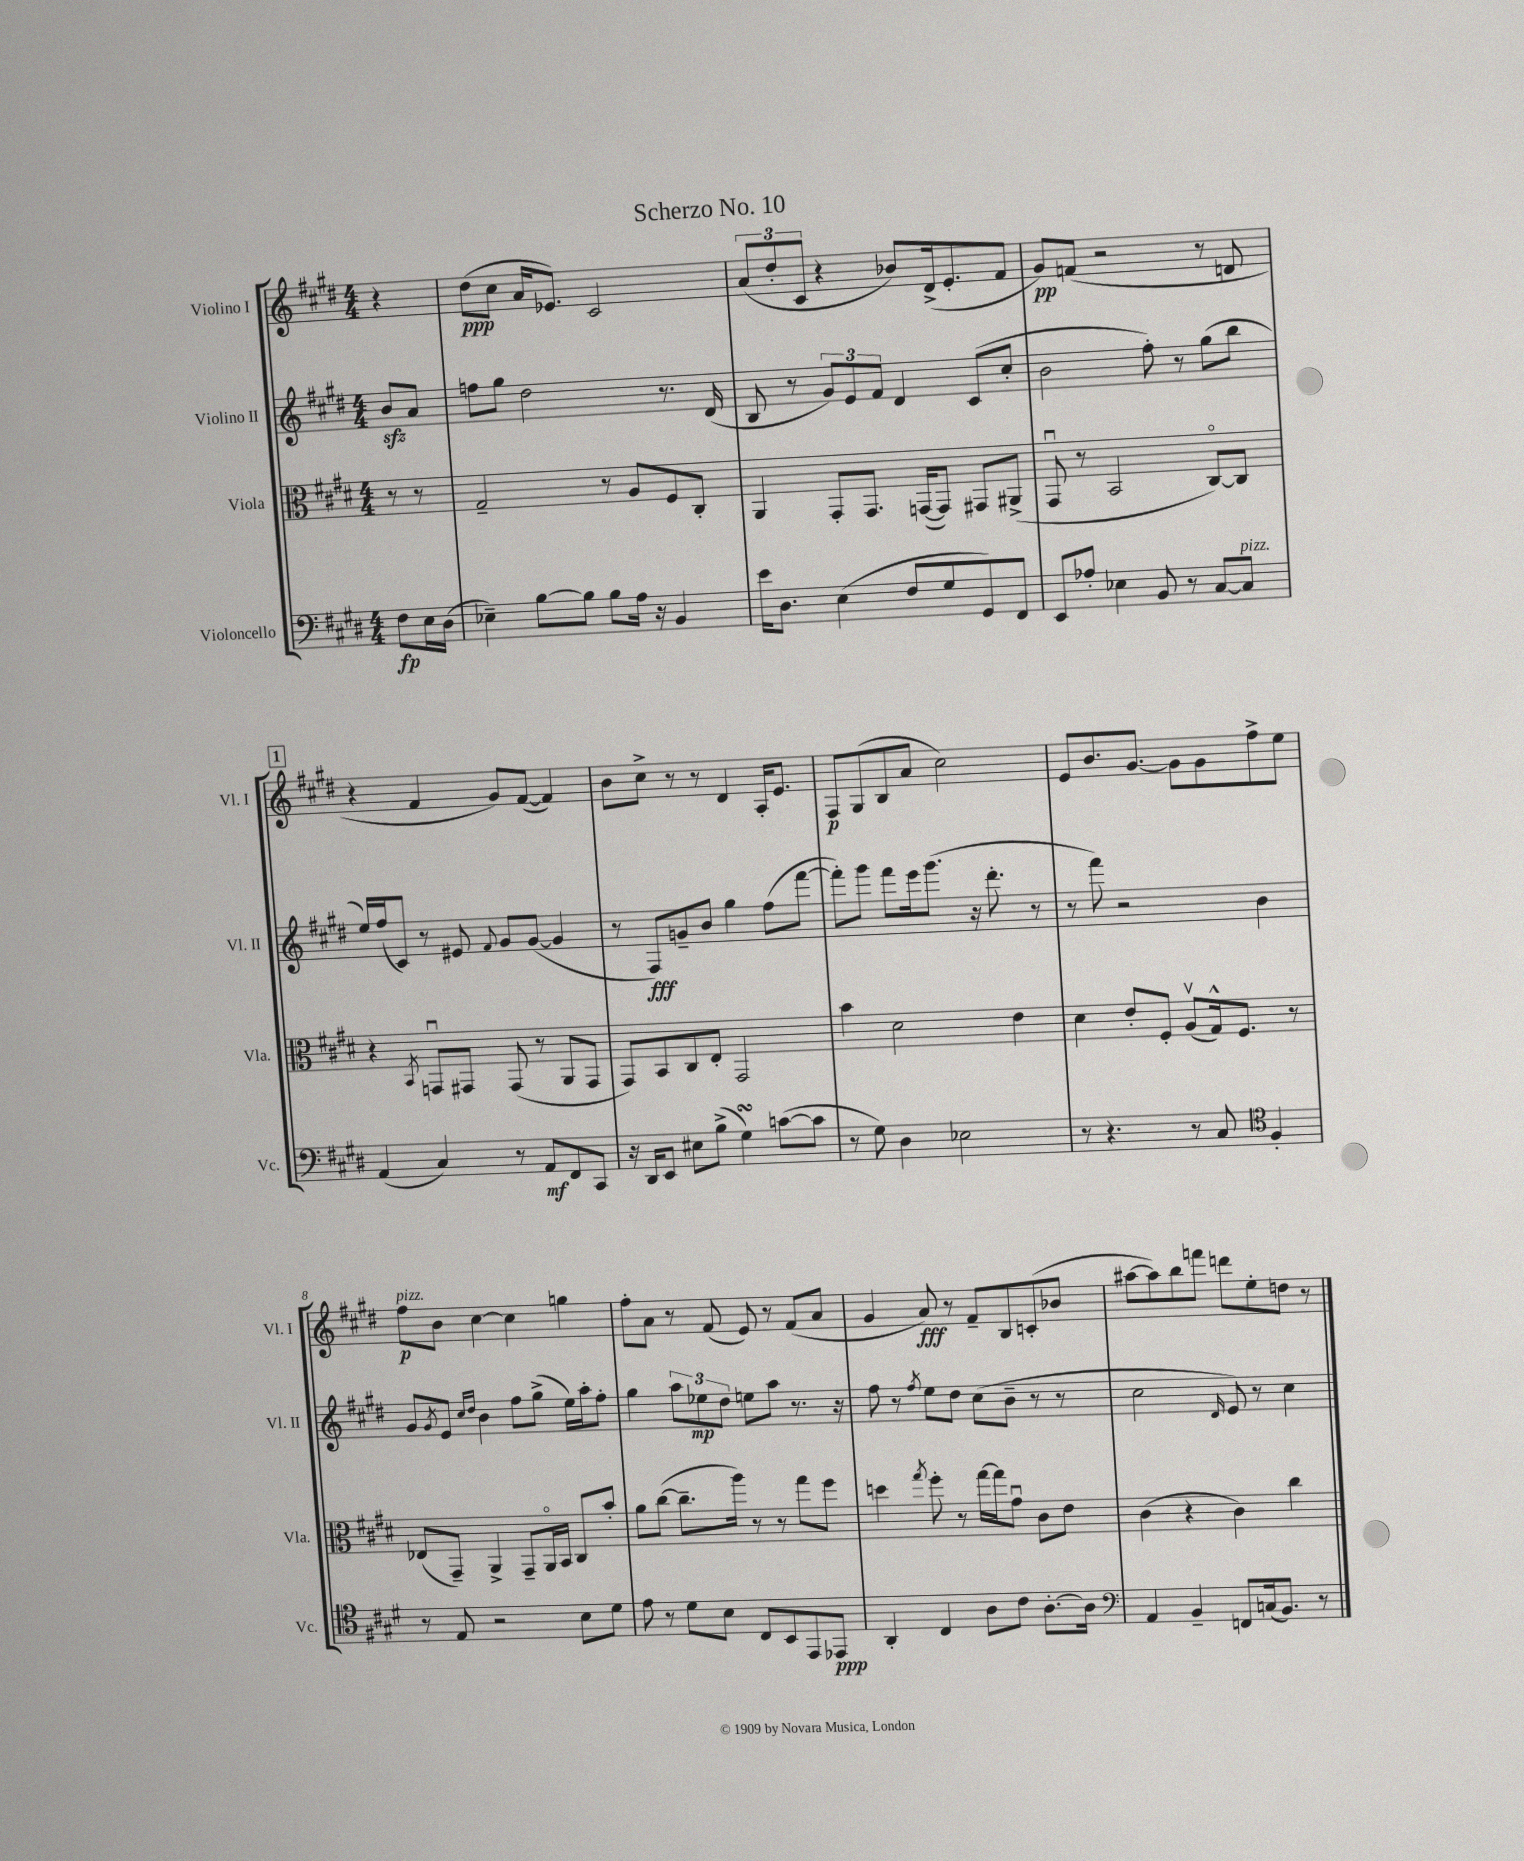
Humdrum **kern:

**kern	**dynam	**kern	**kern	**dynam	**kern	**dynam
*part4	*part4	*part3	*part2	*part2	*part1	*part1
*staff4	*staff4	*staff3	*staff2	*staff2	*staff1	*staff1
*I"Violoncello	*	*I"Viola	*I"Violino II	*	*I"Violino I	*
*I'Vc.	*	*I'Vla.	*I'Vl. II	*	*I'Vl. I	*
*clefF4	*	*clefC3	*clefG2	*	*clefG2	*
*k[f#c#g#d#]	*	*k[f#c#g#d#]	*k[f#c#g#d#]	*	*k[f#c#g#d#]	*
*M4/4	*	*M4/4	*M4/4	*	*M4/4	*
=	=	=	=	=	=	=
8F#\L	fp	8r	8bzz/L	.	4r	.
16E\L	.	8r	8a/J	.	.	.
(16D#\JJ	.	.	.	.	.	.
=1	=1	=1	=1	=1	=1	=1
4E-X~\)	.	2G#~/	8ffn\L	.	(8dd#\L	ppp
.	.	.	8gg#\J	.	8cc#\J	.
[8B\L	.	.	2dd#\	.	16a/KL	.
.	.	.	.	.	8.e-X/J)	.
8B\J]	.	.	.	.	.	.
8B\L	.	8r	.	.	2c#/	.
16A\Jk	.	8A/L	.	.	.	.
16r	.	.	.	.	.	.
4BB/	.	8F#/	8.r	.	.	.
.	.	8C#'/J	.	.	.	.
.	.	.	(16d#/	.	.	.
=2	=2	=2	=2	=2	=2	=2
16e\KL	.	4AA/	8B/	.	(12a/L	.
8.D#\J	.	.	.	.	.	.
.	.	.	.	.	12dd#'/	.
.	.	.	8r	.	.	.
.	.	.	.	.	12c#/J	.
(4E\	.	8GG#'/L	12g#/L)	.	4r	.
.	.	.	12e/	.	.	.
.	.	8.GG#/J	.	.	.	.
.	.	.	12f#/J	.	.	.
8F#/L	.	.	4d#/	.	8b-X/L)	.
.	.	([16GGn/KL	.	.	.	.
8G#/	.	8GG/J])	.	.	(16d#^/k	.
.	.	.	.	.	8.e'/	.
8GG#/)	.	8GG#X/L	(8c#/L	.	.	.
8FF#/J	.	(8AA#X^/J	8cc#'/J	.	8f#/J	.
=3	=3	=3	=3	=3	=3	=3
8EE/L	.	8GG#u/	2b\	.	8g#/L)	pp
8A-X'/J	.	8r	.	.	(8fn/J	.
4E-X\	.	2BB/	.	.	2r	.
8BB/	.	.	8ff#'\)	.	.	.
8r	.	.	8r	.	.	.
[8C#/L	.	[8C#/L)	(8gg#\L	.	8r	.
!LO:TX:a:i:t=pizz.	!	!	!	!	!	!
8C#/J]	.	8C#/J]	8bb\J	.	8dn/	.
!!LO:LB:g=z
!!LO:REH:place=s1:t=1
=4	=4	=4	=4	=4	=4	=4
(4AA/	.	4r	16ee/LL)	.	4r	.
.	.	.	(16ff#/J	.	.	.
.	.	.	8c#/J)	.	.	.
.	.	8qBB/	.	.	.	.
4C#/)	.	8GGnu/L	8r	.	4f#/	.
.	.	8GG#X/J	8e#X/	.	.	.
.	.	.	8qqf#/	.	.	.
8r	.	(8GG#/	8g#/L	.	8g#/L)	.
8AA/L	mf	8r	([8g#/J	.	([8f#/J	.
8FF#/	.	8AA/L	4g#/]	.	4f#/])	.
8CC#/J	.	8GG#/J	.	.	.	.
=5	=5	=5	=5	=5	=5	=5
16r	.	8GG#/L)	8r	.	8b\L	.
16DD#/KL	.	.	.	.	.	.
8EE/J	.	8BB/	8F#/L)	fff	8cc#^\J	.
8E#X\L	.	8C#/	8gn~/	.	8r	.
(8B^\J	.	8E'/J	8b/J	.	8r	.
4G#sSsS\)	.	2GG#/	4gg#\	.	4d#/	.
([8cn\L	.	.	(8ff#\L	.	16A'/KL	.
.	.	.	.	.	8.e/J	.
8c\J]	.	.	[8fff#\J	.	.	.
=6	=6	=6	=6	=6	=6	=6
8r	.	4b\	8fff#'\L])	.	8F#/L	p
8G#\)	.	.	8ggg#\J	.	(8G#/	.
4D#\	.	2d#\	8fff#\L	.	8B/	.
.	.	.	16eee\k	.	8a/J	.
.	.	.	(8.ggg#\J	.	.	.
2E-X\	.	.	.	.	2cc#\)	.
.	.	.	16r	.	.	.
.	.	.	8.ddd#'\	.	.	.
.	.	4e\	.	.	.	.
.	.	.	8r	.	.	.
=7	=7	=7	=7	=7	=7	=7
8r	.	4d#\	8r	.	8e/L	.
4.r	.	.	8fff#\)	.	8.b/	.
.	.	8e'/L	2r	.	.	.
.	.	.	.	.	[8.g#/J	.
.	.	8F#'/J	.	.	.	.
8r	.	(8Av/L	.	.	8g#\L]	.
8C#/	.	16G#^^/k)	.	.	8g#\	.
.	.	8.F#/J	.	.	.	.
*clefC4	*	*	*	*	*	*
4F#'/	.	.	4b\	.	8ff#^\	.
.	.	8r	.	.	8ee\J	.
!!LO:LB:g=z
=8	=8	=8	=8	=8	=8	=8
!	!	!	!	!	!LO:TX:a:i:t=pizz.	!
8r	.	(8E-X/L	8g#/L	.	8ff#\L	p
.	.	.	8qg#/	.	.	.
8E/	.	8GG#~/J)	8e/J	.	8b\J	.
.	.	.	16qqcc#/LL	.	.	.
.	.	.	16qqdd#/JJ	.	.	.
2r	.	4AA^/	4b\	.	[4cc#\	.
.	.	8GG#~/L	8ff#\L	.	4cc#\]	.
.	.	16AA/L	(8gg#^\J	.	.	.
.	.	16BB/JJ	.	.	.	.
8B\L	.	8C#/L	16ee\LL)	.	4ggn\	.
.	.	.	16aa'\J	.	.	.
8d#\J	.	8b'/J	8ff#'\J	.	.	.
=9	=9	=9	=9	=9	=9	=9
8e\	.	8a\L	4gg#\	.	8ff#'\L	.
8r	.	([8cc#\J	.	.	8a\J	.
8d#\L	.	8.cc#~\L]	12aa\L	.	8r	.
.	.	.	12ee-X\	mp	.	.
8B\J	.	.	.	.	(8f#/	.
.	.	.	12dd#\J	.	.	.
.	.	16aa\Jk)	.	.	.	.
8C#/L	.	8r	8een\L	.	8e/)	.
8BB/	.	8r	8aa\J	.	8r	.
8EE/	.	8gg#\L	8.r	.	(8f#/L	.
8EE-X/J	ppp	8ff#\J	.	.	8a/J	.
.	.	.	16r	.	.	.
=10	=10	=10	=10	=10	=10	=10
4AA'/	.	4ddn\	8ff#\	.	4g#/	.
.	.	.	8r	.	.	.
.	.	8qgg#/	8qff#/	.	.	.
4C#/	.	8ff#'\	8ee\L	.	8a/)	fff
.	.	8r	8dd#\J	.	8r	.
8A\L	.	[16gg#\LL	(8cc#\L	.	8f#~/L	.
.	.	16gg#\J]	.	.	.	.
8c#\J	.	8g#u\J	8b~\J	.	8B/	.
[8.A'\L	.	8c#\L	8r	.	(8cn'/	.
.	.	8e\J	8r	.	8b-X/J	.
16A\Jk]	.	.	.	.	.	.
=11	=11	=11	=11	=11	=11	=11
*clefF4	*	*	*	*	*	*
4AA/	.	(4c#\	2cc#\	.	[8aa#X\L	.
.	.	.	.	.	8aa#\])	.
4BB~/	.	4r	.	.	8bb\	.
.	.	.	.	.	8fffn\J	.
.	.	.	16qqd#/	.	.	.
8FFn/L	.	4c#\)	8e/)	.	8dddn\L	.
(16Cn/k	.	.	8r	.	8ee'\	.
8.BB/J)	.	.	.	.	.	.
.	.	4cc#\	4cc#\	.	8ddn\J	.
8r	.	.	.	.	8r	.
==	==	==	==	==	==	==
*-	*-	*-	*-	*-	*-	*-
